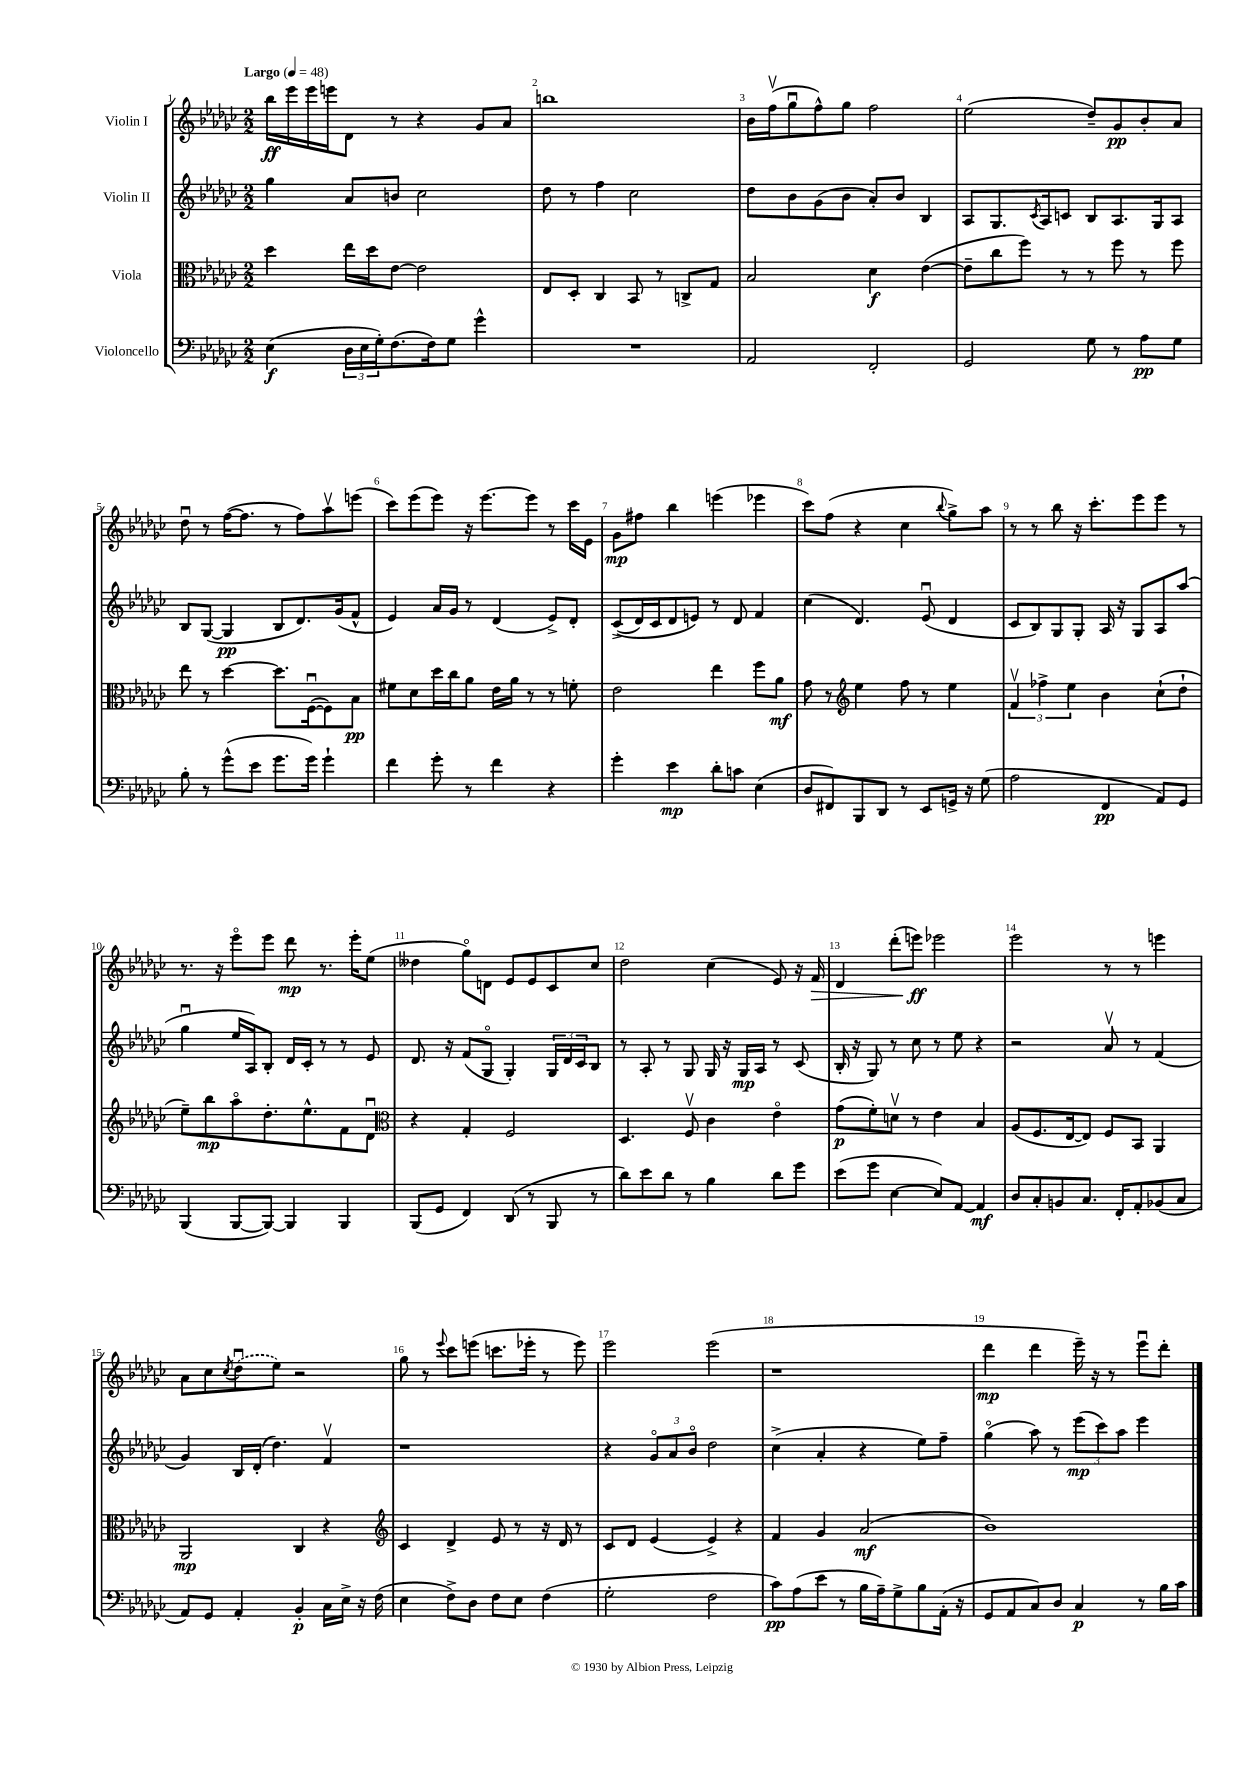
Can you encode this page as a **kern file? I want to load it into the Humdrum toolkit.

**kern	**kern	**kern	**kern
*staff4	*staff3	*staff2	*staff1
*clefF4	*clefC3	*clefG2	*clefG2
*k[b-e-a-d-g-c-]	*k[b-e-a-d-g-c-]	*k[b-e-a-d-g-c-]	*k[b-e-a-d-g-c-]
*M2/2	*M2/2	*M2/2	*M2/2
*MM48	*MM48	*MM48	*MM48
(4E-	4dd-	4gg-	16bb-
.	.	.	16eee-
.	.	.	16eee-
.	.	.	16eee
24D-	16ee-	8a-	8d-
24E-	.	.	.
.	16dd-	.	.
24G-')	.	.	.
(8.F	[8e-	8b	8r
.	2e-]	2cc-	4r
16F)	.	.	.
8G-	.	.	.
4g-^^	.	.	8g-
.	.	.	8a-
=	=	=	=
1r	8E-	8dd-	1bb
.	8D-'	8r	.
.	4C-	4ff	.
.	8BB-	2cc-	.
.	8r	.	.
.	8C^	.	.
.	8G-	.	.
=	=	=	=
2AA-	2B-	8dd-	16b-
.	.	.	(16ffv
.	.	8b-	8gg-u
.	.	(8g-	8ff^^)
.	.	8b-	8gg-
2FF'	4d-	8a-')	2ff
.	.	8b-	.
.	([4e-	4B-	.
=	=	=	=
2GG-	8e-~]	8A-	(2ee-
.	8cc-	8.G-	.
.	8ff)	.	.
.	.	8qc-	.
.	.	16A-	.
.	8r	8c	.
8G-	8r	8B-	8dd-~)
8r	8ff	8.A-	8g-
8A-	8r	.	8b-'
.	.	16G-	.
8G-	8ff	8A-	8a-
=	=	=	=
8B-'	8ee-	8B-	8dd-u
8r	8r	([8G-	8r
(8g-^^	[4dd-	4G-]	([16ff
.	.	.	8.ff]
8e-	.	.	.
8.g-	8.dd-]	8B-	8r
.	.	8.d-)	8ff)
16g-)	([16Fu	.	.
4g-`	8F])	.	8aa-v
.	.	(16g-	.
.	8B-	8f^^	(8eee
=	=	=	=
4f	8f#	4e-)	8ccc-)
.	8d-	.	(8eee-
8g-'	16dd-	16a-	8eee-)
.	16cc-	16g-	.
8r	8a-	8r	16r
.	.	.	[8.eee-
4f	16e-	(4d-	.
.	16a-	.	.
.	8r	.	8eee-]
4r	8r	8e-^)	8r
.	8f'	8d-'	16ccc-
.	.	.	16e-
=	=	=	=
4g-'	2e-	&((8c-^	8g-
.	.	16d-)	8ff#
.	.	16c-	.
4e-	.	8d-	4bb-
.	.	8e&)	.
8d-'	4ee-	8r	(4eee
8c	.	8d-	.
(4E-	8ff	4f	4eee-
.	8a-	.	.
=	=	=	=
8D-	8g-	(4cc-	8ccc-)
8FF#)	8r	.	(8ff
*	*clefG2	*	*
8BBB-	4ee-	4.d-)	4r
8DD-	.	.	.
8r	8ff	.	4cc-
8EE-	8r	(8e-u	.
.	.	.	8qqbb-
16GG^	4ee-	4d-	8gg-^)
16r	.	.	.
(8G-	.	.	8aa-
=	=	=	=
2A-	6fv	8c-	8r
.	.	8B-)	8r
.	6ff-^	.	.
.	.	8G-	8bb-
.	6ee-	.	.
.	.	8G-'	16r
.	.	.	8.ccc-'
4FF	4b-	16A-	.
.	.	16r	.
.	.	8G-	8eee-
8AA-)	(8cc-`	8A-	8eee-
8GG-	8dd-`	(8aa-	8r
=	=	=	=
(4BBB-	8ee-~)	4gg-u	8.r
.	8bb-	.	.
.	.	.	16r
[8BBB-	8aa-o	16ee-	8eee-o
.	.	16A-)	.
8BBB-_)	8.dd-'	8B-'	8eee-
4BBB-]	.	16d-	8ddd-
.	8.ee-^^	16c-'	.
.	.	8r	8.r
4BBB-	8f	8r	.
.	.	.	16eee-'
.	8d-u	8e-	(8ee-
=	=	=	=
*	*clefC3	*	*
(8BBB-	4r	8.d-	4dd--
8GG-	.	.	.
.	.	16r	.
4FF)	4G-'	(8f	8gg-o)
.	.	8G-o	8d
(8DD-	2F	4G-')	8e-
8r	.	.	8e-
8BBB-	.	24G-	8c-
.	.	24d-	.
.	.	24c-	.
8r	.	8B-	8cc-
=	=	=	=
8d-)	4.D-	8r	2dd-
8e-	.	8A-'	.
8d-	.	8r	.
8r	8Fv	8G-	.
4B-	4c-	16G-	(4cc-
.	.	16r	.
.	.	16G-	.
.	.	16A-	.
8d-	4e-o	8r	8e-)
8g-	.	(8c-	16r
.	.	.	16f
=	=	=	=
(8e-	(8g-	16B-'	4d-
.	.	16r	.
8g-	8f')	8G-)	.
[4E-	8dv	8r	(8ddd-'
.	8r	8cc-	8eee)
8E-])	4e-	8r	2eee-
[8AA-	.	8ee-	.
4AA-]	4B-	4r	.
=	=	=	=
8D-	(8A-	2r	2eee-
8C-'	8.F	.	.
8BB	.	.	.
.	[16E-	.	.
8.C-	8E-])	.	.
.	8F	8a-v	8r
16FF'	.	.	.
8AA-'	8BB-	8r	8r
(8BB-	4AA-	(4f	4eee
8C-	.	.	.
=	=	=	=
8AA-)	2AA-	4g-)	8a-
8GG-	.	.	8cc-
.	.	.	8qcc-
4AA-'	.	16B-	(8dd-u
.	.	(16d-'	.
.	.	4.dd-)	8ee-)
4BB-'	4C-	.	2r
16C-	4r	4fv	.
16E-^	.	.	.
16r	.	.	.
(16F	.	.	.
=	=	=	=
*	*clefG2	*	*
4E-	4c-	1r	8gg-
.	.	.	8r
.	.	.	8qqeee-
8F^)	4d-^	.	8ccc-
8D-	.	.	(8eee
8F	8e-	.	8.ccc
8E-	8r	.	.
.	.	.	16eee-'
(4F	16r	.	8r
.	16d-	.	.
.	8r	.	8eee-)
=	=	=	=
2G-'	8c-	4r	2eee-
.	8d-	.	.
.	(4e-	12g-o	.
.	.	12a-	.
.	.	12b-o	.
2F	4e-^)	2dd-	(2eee-
.	4r	.	.
=	=	=	=
8c-)	4f	(4cc-^	1r
(8A-	.	.	.
8e-	4g-	4a-'	.
8r	.	.	.
16B-	(2a-	4r	.
16A-~)	.	.	.
8G-^	.	.	.
8B-	.	8ee-)	.
(16AA-'	.	8ff~	.
16r	.	.	.
=	=	=	=
8GG-	1b-)	(4gg-o	4ddd-
8AA-	.	.	.
8C-)	.	8aa-)	4ddd-
8D-	.	8r	.
4C-	.	(12eee-	16eee-~)
.	.	.	16r
.	.	12ccc-)	.
.	.	.	8r
.	.	12aa-	.
8r	.	4eee-	8eee-u
16B-	.	.	8ddd-'
16c-	.	.	.
==	==	==	==
*-	*-	*-	*-
